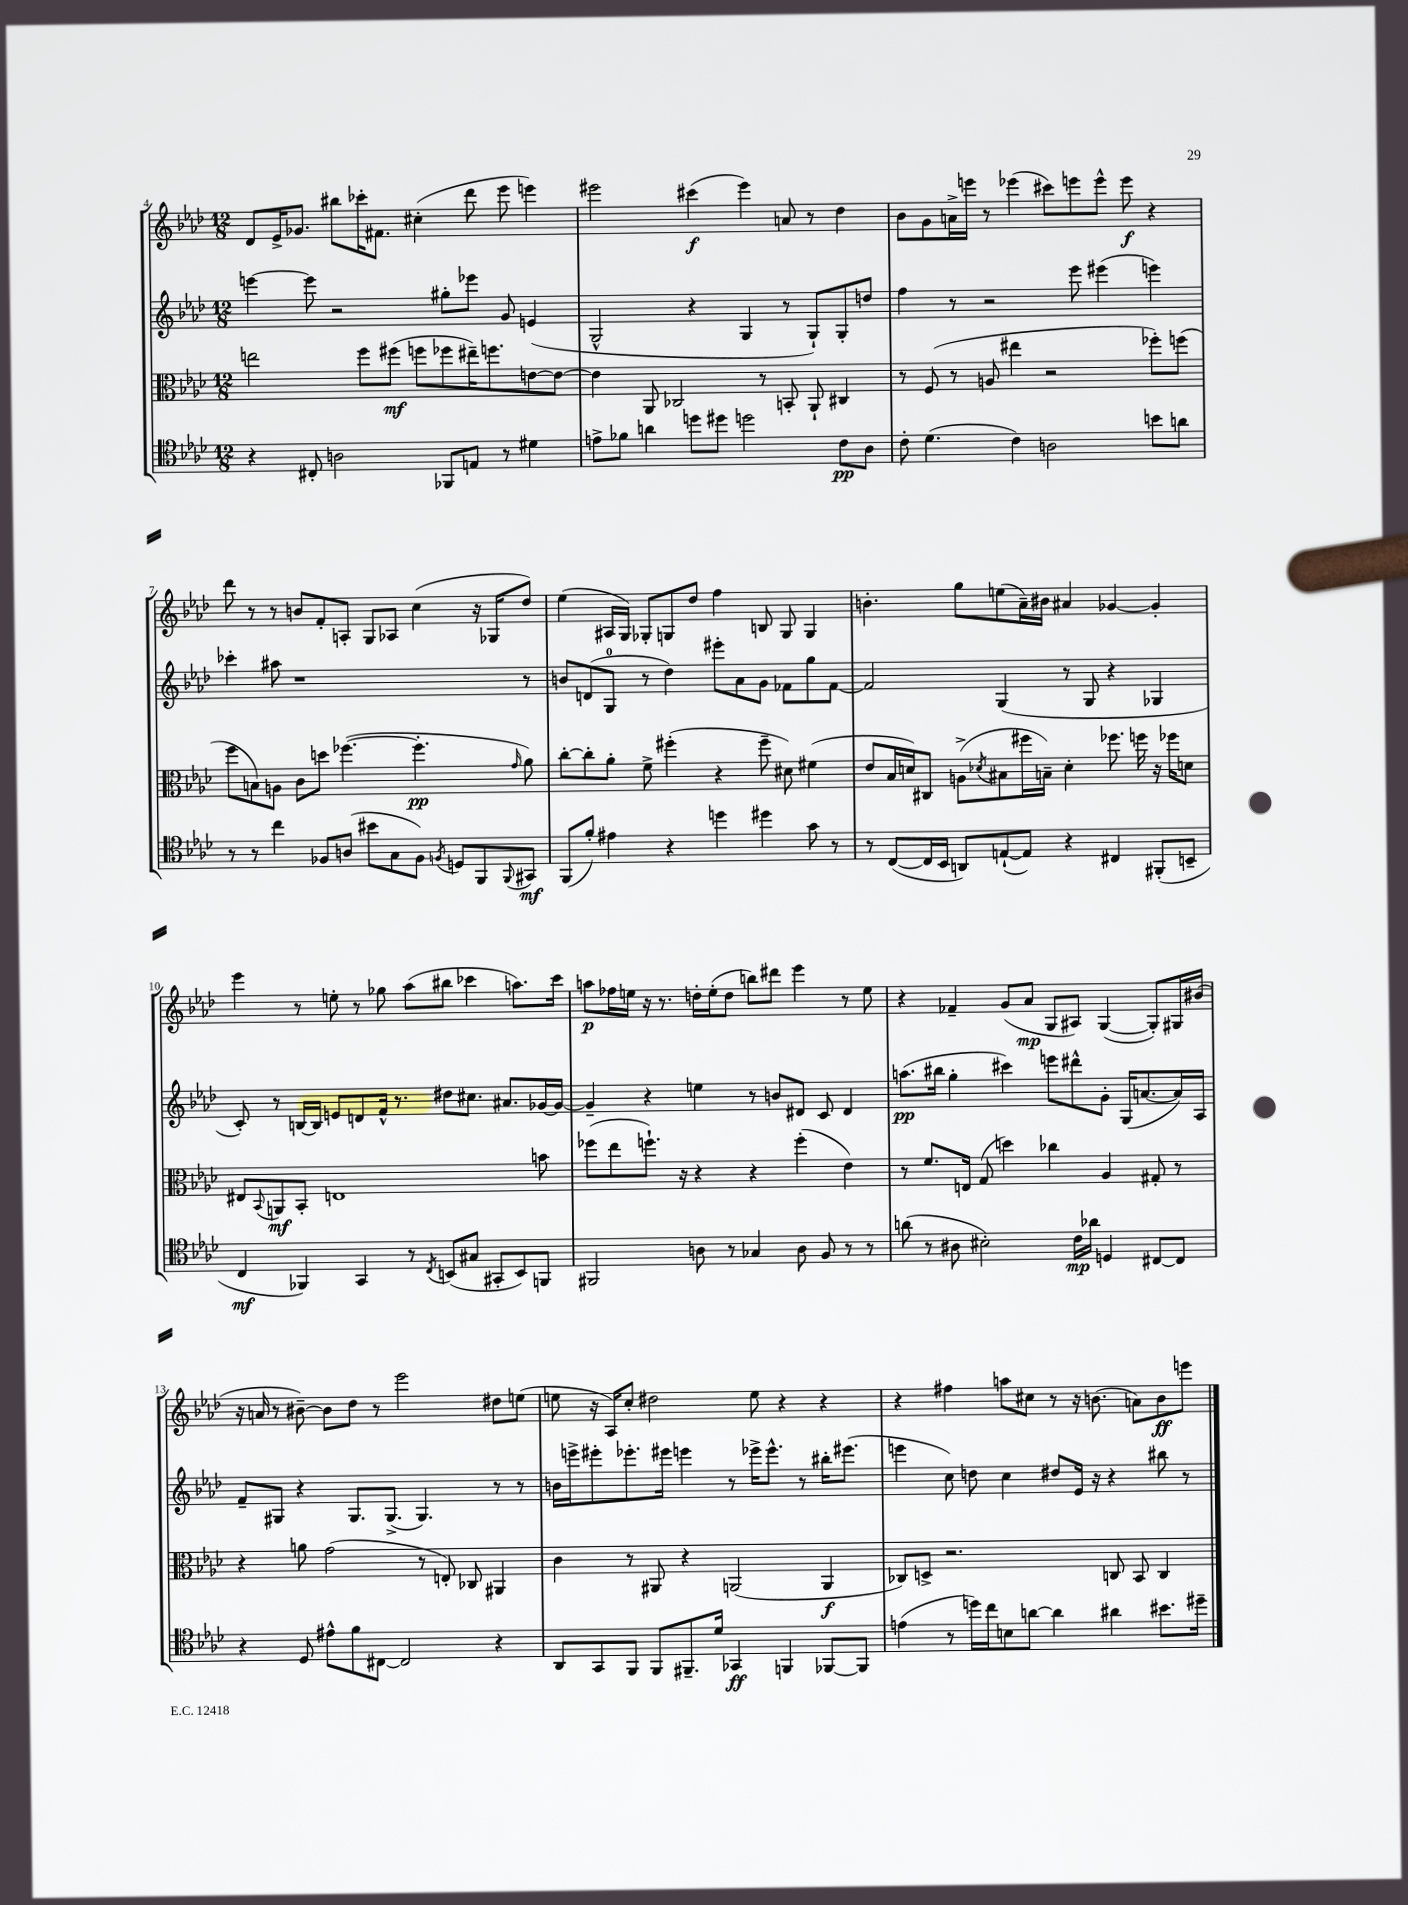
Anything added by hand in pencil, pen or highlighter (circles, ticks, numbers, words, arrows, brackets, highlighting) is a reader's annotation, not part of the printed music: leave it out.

**kern	**kern	**kern	**kern
*staff4	*staff3	*staff2	*staff1
*clefC4	*clefC3	*clefG2	*clefG2
*k[b-e-a-d-]	*k[b-e-a-d-]	*k[b-e-a-d-]	*k[b-e-a-d-]
*M12/8	*M12/8	*M12/8	*M12/8
4r	2ee\	[4eee\	8d-/L
.	.	.	16e-^/K
.	.	.	8.g-/J
8C#'/	.	8eee\]	.
2A\	.	2r	8bb#\L
.	8ff\L	.	16ccc-'\K
.	.	.	8.f#\J
.	(8ff#\J	.	.
.	8ff\L	.	(4cc#'\
8FF-/L	8ff-\	8gg#'\L	.
8E/J	16ee#~\K)	8eee-\J	8ddd-\
.	8.ff\	.	.
8r	.	8g/	8eee-\
4d#\	[8e\	(4e/	4eee\)
.	8e\_J	.	.
=	=	=	=
8e^\L	4e\]	2G^^/	2eee#\
8f-\J	.	.	.
4a\	8AA-/	.	.
.	2C-/	.	.
8dd\L	.	4r	(4ccc#\
8dd#\J	.	.	.
2dd\	.	4G/	4eee#\)
.	8r	.	.
.	8BB'/	8r	8a/
.	8AA-`/	8G`/L)	8r
8c\L	4C#/	8G'/	4dd-\
8A-\J	.	8dd/J	.
=	=	=	=
8c'\	8r	4ff\	8b-\L
(4.d-\	(8F/	.	8g\
.	8r	8r	16a^\L
.	.	.	16eee\JJ
.	8A/	2r	8r
4c\)	4ee#\	.	(4eee-\
2A\	2r	.	8ccc#\L)
.	.	8eee-\	8eee\
.	.	(4eee#\	8eee^^\J
.	.	.	8eee\
8b\L	8ff-'\L)	4eee\)	4r
8a\J	(8ff\J	.	.
=	=	=	=
8r	8ff\L	4ccc-'\	8ddd-\
8r	8B\)	.	8r
4cc\	8A\J	8aa#\	8r
.	8c\L	1r	8b/L
8F-/L	8dd\J	.	8f'/
(8A/J	([4.ff-\	.	8A'/J
8b#\L	.	.	8G/L
8G\	.	.	8A-/J
8F-\J)	4.ff-'\]	.	(4cc\
8qF/	.	.	.
8D/L	.	.	.
8FF/	.	.	16r
.	.	.	16G-/LK
8qqFF/	16qqg/	.	.
8GG#/J	8a-\)	8r	8dd-/J)
=	=	=	=
(8FF/L	[8cc'\L	8b/L	(4ee-\
8f'/J)	8cc'\]	(8d/	.
4e#\	8a-'\J	8G/J	16A#/LL
.	.	.	16G/JJ)
.	8f^\	8r	8G-'/L
4r	(4ff#'\	4dd-\)	8G/
.	.	.	8dd-/J
4dd\	4r	8eee#'\L	4ff\
.	.	8a-\	.
4dd#\	8ff#~\	8g\J	8B/
.	8d#\)	8f-\L	8G/
8g\	(4f#\	8gg\	4G/
8r	.	[8f-\J	.
=	=	=	=
8r	8e-/L	2f-/]	4.b'\
([8C/L	16B-/L	.	.
.	16d/J)	.	.
16C/]L	8C#/J	.	.
16BB-/JJ	.	.	.
8AA/L)	(8A^\L	.	8gg\L
.	8qd-/	.	.
([8E`/	8B#\	(4G/	(8ee\
8E/]J)	16ff#\L	.	16a-~\L)
.	16B~\JJ)	.	16b#\JJ
4r	4d-'\	8r	4a#/
.	.	8G/	.
4C#/	8.ff-\	4r	[4g-/
.	16ff\	.	.
(8FF#'/L	16r	4G-/	4g-'/]
.	16ff-\LK	.	.
8BB~/J	8d\J	.	.
=	=	=	=
4C/	8E#/L	8c'/)	4eee-\
.	8qqBB-/	.	.
.	8AA/	8r	.
4FF-/)	8BB-'/J	[16B/LL	8r
.	.	16B/]JJ	.
.	1E	8e/L	8ee'\
4GG/	.	8d/	8r
.	.	16f^^/Jk	8gg-\
.	.	8.r	.
8r	.	.	(8aa-\L
8qC/	.	.	.
(8BB/L	.	8dd#\L	8bb#\J
8G#/J	.	8.cc#\J	4ccc-\
8GG#'/L	.	.	.
.	.	8.a#/L	.
8BB/)	.	.	8.aa\L)
8FF/J	8b\	[16g-/L	.
.	.	16g-/_JJ	16ccc-\Jk
=	=	=	=
2FF#/	(8ff-\L	4g-~/]	8aa\L
.	8ee-\	.	16ff-\L
.	.	.	16ee\JJ
.	8.ff`\J)	4r	16r
.	.	.	8.r
.	16r	.	.
8A\	4r	4ee\	16dd'\LL
.	.	.	(16ee'\J
8r	.	.	8dd\J
4G-/	4r	8r	8bb\L)
.	.	8b/L	8ddd#\J
8A\	(4ff'\	8d#/J	4eee-\
8F/	.	8c/	.
8r	4e-\)	4d#/	8r
8r	.	.	8ee\
=	=	=	=
(8a\	8r	(8.aa\L	4r
8r	8.f/L	.	.
.	.	16bb#\Jk	.
8A#\	.	4gg'\	4f-~/
.	16E/Jk	.	.
2B#'\)	(8G/	.	.
.	4dd\)	4ccc#\)	(8g/L
.	.	.	8a-/J
.	4cc-\	8eee\L	8G/L
16c\LL	.	8ddd#^^\	8A#/J)
16a-\JJ	.	.	.
4D/	4A-/	8g'\J	([4G/
.	.	(16G/LK	.
.	.	[8.a/	.
[8C#/L	8G#'/	.	8G'/]L)
8C#/]J	8r	16a/]L)	16G#/L
.	.	16A-/JJ	(16b#/JJ
=	=	=	=
4r	4r	8f~/L	16r
.	.	.	16a/
.	.	8G#/J	8r
8D-/	8a\	4r	[8b#~\)
8e#^^\L	(2g\	.	8b#\]L
8f\	.	8.G#/L	8dd-\J
[8C#\J	.	.	8r
.	.	(8.G#^/J	.
2C#/]	.	.	2eee-\
.	8r	4.G#/)	.
.	8E'/)	.	.
.	8C-/	.	.
4r	4AA#/	8r	8dd#\L
.	.	8r	(8ee\J
=	=	=	=
8AA-/L	4c\	16b\LL	8ee\
.	.	16eee^\J	.
8GG/	.	8eee#'\	16r
.	.	.	16A-/LK)
8FF/J	8r	8.eee-'\	8cc'/J
8FF/L	8AA#/	.	2dd#\
.	.	16eee#\Jk	.
8.FF#~/	4r	4eee\	.
16d-/Jk	.	.	.
4GG-/	(2AA/	8r	.
.	.	16eee-^\LK	8ee\
.	.	8.eee-^^\J	.
4FF/	.	.	4r
.	.	8r	.
[8FF-/L	4AA/	16bb#'\LK	4r
.	.	(8.eee#\J	.
8FF-/]J	.	.	.
=	=	=	=
(4e\	8C-/L)	4eee\	4r
.	8D^/J	.	.
8r	2.r	8cc\)	4ff#\
16dd\LL)	.	8dd\	.
16cc\J	.	.	.
8B\	.	4cc\	8aa\L
[8a\J	.	.	8cc#\J
4a\]	.	8dd#/L	8r
.	.	16e-/Jk	16r
.	.	16r	(8.b\
4a#\	8C/	4r	.
.	8BB-/	.	8a\L)
8.b#\L	4C/	8bb#\	8b\
.	.	8r	8eee\J
16dd#~\Jk	.	.	.
==	==	==	==
*-	*-	*-	*-
